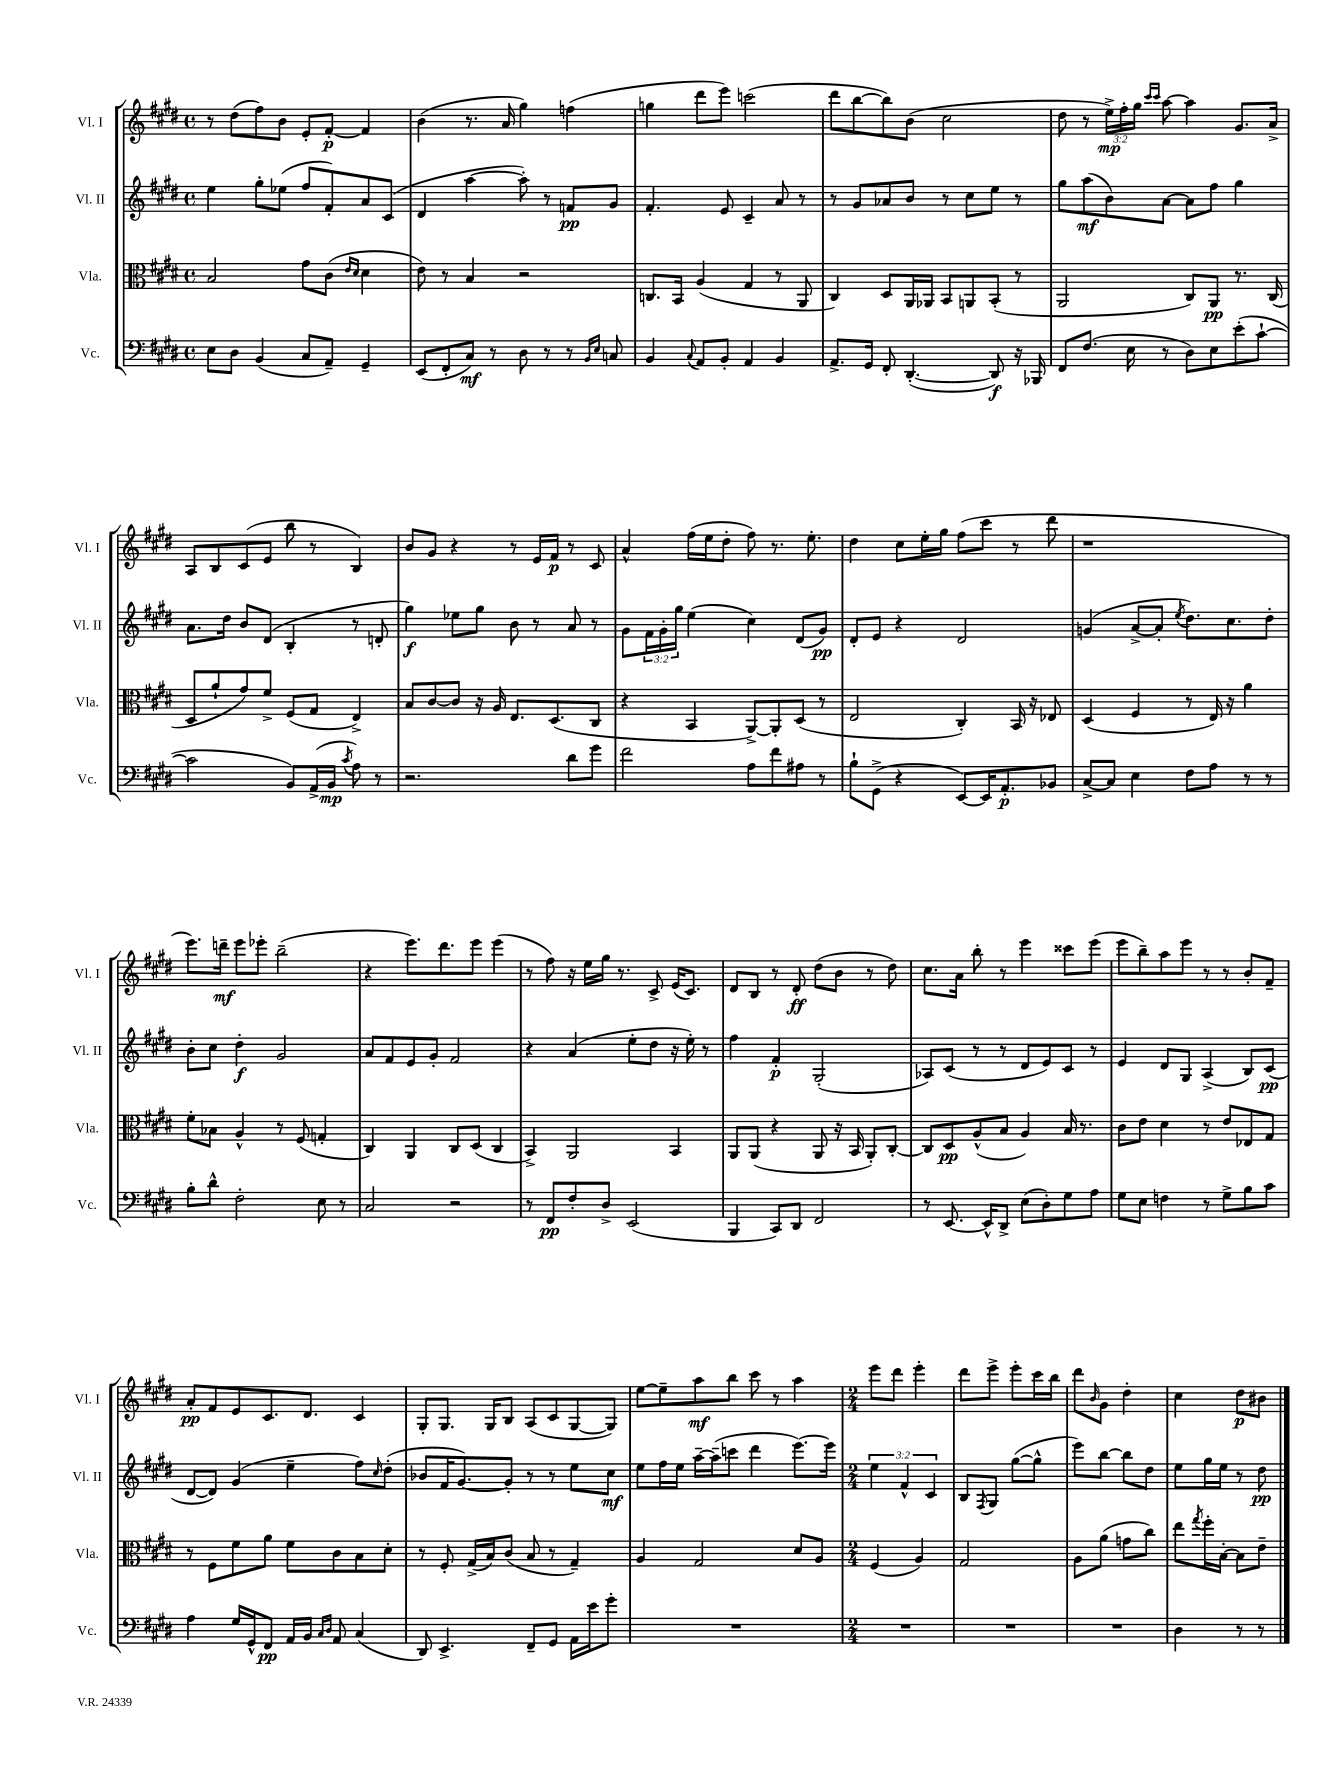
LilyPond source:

<<
\new StaffGroup <<
\new Staff = "s0" \with { instrumentName = "Vl. I" shortInstrumentName = "Vl. I" } {
    \clef treble \key e \major \defaultTimeSignature \time 4/4 \override Staff.TupletNumber.text = #tuplet-number::calc-fraction-text
    r8 dis''8( fis''8) b'8 e'8-. fis'8~-.\p fis'4 |
    b'4( r8. a'16 gis''4) f''4( |
    g''4 dis'''8 e'''8) c'''2( |
    dis'''8 b''8~ b''8) b'8( cis''2 |
    dis''8 r8 \tuplet 3/2 { e''16->\mp) fis''16-. gis''16 } \grace { cis'''16 cis'''16 } a''8~ a''4 gis'8. a'16-> |
    a8 b8 cis'8( e'8 b''8 r8 b4) |
    b'8 gis'8 r4 r8 e'16 fis'16\p r8 cis'8 |
    a'4-^ fis''16( e''16 dis''8-. fis''8) r8. e''8.-. |
    dis''4 cis''8 e''16-. gis''16 fis''8( cis'''8 r8 dis'''8 |
    r1 |
    e'''8.) d'''16--\mf e'''8 ees'''8-. b''2--( |
    r4 e'''8.) dis'''8. e'''8 e'''4( |
    r8 fis''8) r16 e''16 gis''16 r8. cis'8-> e'16( cis'8.) |
    dis'8 b8 r8 dis'8-.\ff dis''8( b'8 r8 dis''8) |
    cis''8. a'16 b''8-. r8 e'''4 cisis'''8 e'''8( |
    e'''8 b''8--) a''8 e'''8 r8 r8 b'8-. fis'8-- |
    a'8-.\pp fis'8 e'8 cis'8. dis'8. cis'4 |
    gis8-. gis8. gis16 b8 a8( cis'8 gis8~ gis8) |
    e''8~ e''8-- a''8\mf b''8 cis'''8 r8 a''4 |
    \numericTimeSignature \time 2/4 e'''8 dis'''8 e'''4-. |
    dis'''8 e'''8-> e'''8-. cis'''16 b''16 |
    dis'''8 \grace { b'16 } gis'8 dis''4-. |
    cis''4 dis''8\p bis'8 \bar "|." |
}
\new Staff = "s1" \with { instrumentName = "Vl. II" shortInstrumentName = "Vl. II" } {
    \clef treble \key e \major \defaultTimeSignature \time 4/4 \override Staff.TupletNumber.text = #tuplet-number::calc-fraction-text
    e''4 gis''8-. ees''8( fis''8 fis'8-.) a'8 cis'8( |
    dis'4 a''4~ a''8-.) r8 f'8\pp gis'8 |
    fis'4.-. e'8 cis'4-- a'8 r8 |
    r8 gis'8 aes'8 b'8 r8 cis''8 e''8 r8 |
    gis''8 a''8\mf( b'8) a'8~ a'8 fis''8 gis''4 |
    a'8. dis''16 b'8 dis'8( b4-. r8 d'8-. |
    gis''4\f) ees''8 gis''8 b'8 r8 a'8 r8 |
    gis'8 \tuplet 3/2 { fis'16 gis'16-. gis''16 } e''4( cis''4) dis'8( gis'8\pp) |
    dis'8-. e'8 r4 dis'2 |
    g'4( a'8~-> a'8-. \acciaccatura { e''8 } dis''8.) cis''8. dis''8-. |
    b'8-. cis''8 dis''4-.\f gis'2 |
    a'8 fis'8 e'8 gis'8-. fis'2 |
    r4 a'4( e''8-. dis''8 r16 e''16-.) r8 |
    fis''4 fis'4-.\p gis2-.( |
    aes8) cis'8( r8 r8 dis'8 e'8) cis'8 r8 |
    e'4 dis'8 gis8 a4->( b8) cis'8\pp( |
    dis'8~ dis'8) gis'4( e''4-- fis''8) \grace { cis''16 } dis''8-.( |
    bes'8 fis'16 gis'8.~) gis'8-. r8 r8 e''8 cis''8\mf |
    e''8 fis''16 e''16 a''16~-- a''16--( c'''8 dis'''4 e'''8.~) e'''16 |
    \numericTimeSignature \time 2/4 \tuplet 3/2 { e''4 fis'4-^ cis'4 } |
    b8 \acciaccatura { fis8 } gis8 gis''8~( gis''8-^ |
    e'''8) b''8~ b''8 dis''8 |
    e''8 gis''16 e''16 r8 dis''8\pp \bar "|." |
}
\new Staff = "s2" \with { instrumentName = "Vla." shortInstrumentName = "Vla." } {
    \clef alto \key e \major \defaultTimeSignature \time 4/4
    b2 gis'8 cis'8( \grace { e'16 dis'16 } dis'4 |
    e'8) r8 b4 r2 |
    c8. b,16 a4( gis4 r8 a,8 |
    cis4) dis8 a,16 aes,16 b,8 a,8 b,8-.( r8 |
    a,2 cis8) a,8\pp r8. cis16( |
    dis8 a'8-! gis'8) fis'8-> fis8( gis8 e4->) |
    b8 cis'8~ cis'8 r16 a16 e8. dis8.( cis8 |
    r4 b,4 a,8~->) a,8-. dis8( r8 |
    e2 cis4-.) b,16 r16 ees8 |
    dis4( fis4 r8 e16) r16 a'4 |
    fis'8-. bes8 a4-^ r8 fis8( g4-. |
    cis4) a,4 cis8 dis8( cis4 |
    b,4->) a,2 b,4 |
    a,8 a,8( r4 a,8 r16 b,16 a,8-.) cis8~-. |
    cis8 dis8\pp a8-^( b8 a4) b16 r8. |
    cis'8 e'8 dis'4 r8 e'8 ees8 gis8 |
    r8 fis8 fis'8 a'8 fis'8 cis'8 b8 dis'8-. |
    r8 fis8-. gis16->( b16) cis'8( b8 r8 gis4--) |
    a4 gis2 dis'8 a8 |
    \numericTimeSignature \time 2/4 fis4( a4) |
    gis2 |
    a8 a'8( g'8 cis''8) |
    e''8 \acciaccatura { gis''8 } fis''16-. b16~-. b8 e'8-- \bar "|." |
}
\new Staff = "s3" \with { instrumentName = "Vc." shortInstrumentName = "Vc." } {
    \clef bass \key e \major \defaultTimeSignature \time 4/4
    e8 dis8 b,4( cis8 a,8--) gis,4-- |
    e,8( fis,8-. cis8\mf) r8 dis8 r8 r8 \grace { b,16 e16 } c8 |
    b,4 \appoggiatura { cis8 } a,8 b,8-. a,4 b,4 |
    a,8.-> gis,16 fis,8-. dis,4.~-.( dis,8\f) r16 bes,,16 |
    fis,8 fis8.( e16 r8 dis8) e8 e'8-.( cis'8~-! |
    cis'2 b,8) a,16->( b,16\mp \acciaccatura { cis'8 } a8) r8 |
    r2. dis'8 gis'8 |
    fis'2 a8 fis'8 ais8 r8 |
    b8-! gis,8->( r4 e,8~) e,16 a,8.-.\p bes,8 |
    cis8~-> cis8 e4 fis8 a8 r8 r8 |
    b8-. dis'8-^ fis2-. e8 r8 |
    cis2 r2 |
    r8 fis,8\pp fis8-. dis8-> e,2( |
    b,,4 cis,8) dis,8 fis,2 |
    r8 e,8.~ e,16-^ dis,8-> e8( dis8-.) gis8 a8 |
    gis8 e8 f4 r8 gis8-> b8 cis'8 |
    a4 gis16 gis,16-^ fis,8\pp a,16 b,16 \grace { cis16 dis16 } a,8 cis4( |
    dis,8) e,4.-> fis,8-- gis,8 a,16 e'16 gis'8-. |
    R1 |
    \numericTimeSignature \time 2/4 R2 |
    R2 |
    R2 |
    dis4 r8 r8 \bar "|." |
}
>>
>>
\layout { \context { \Score \remove "Bar_number_engraver" } }
